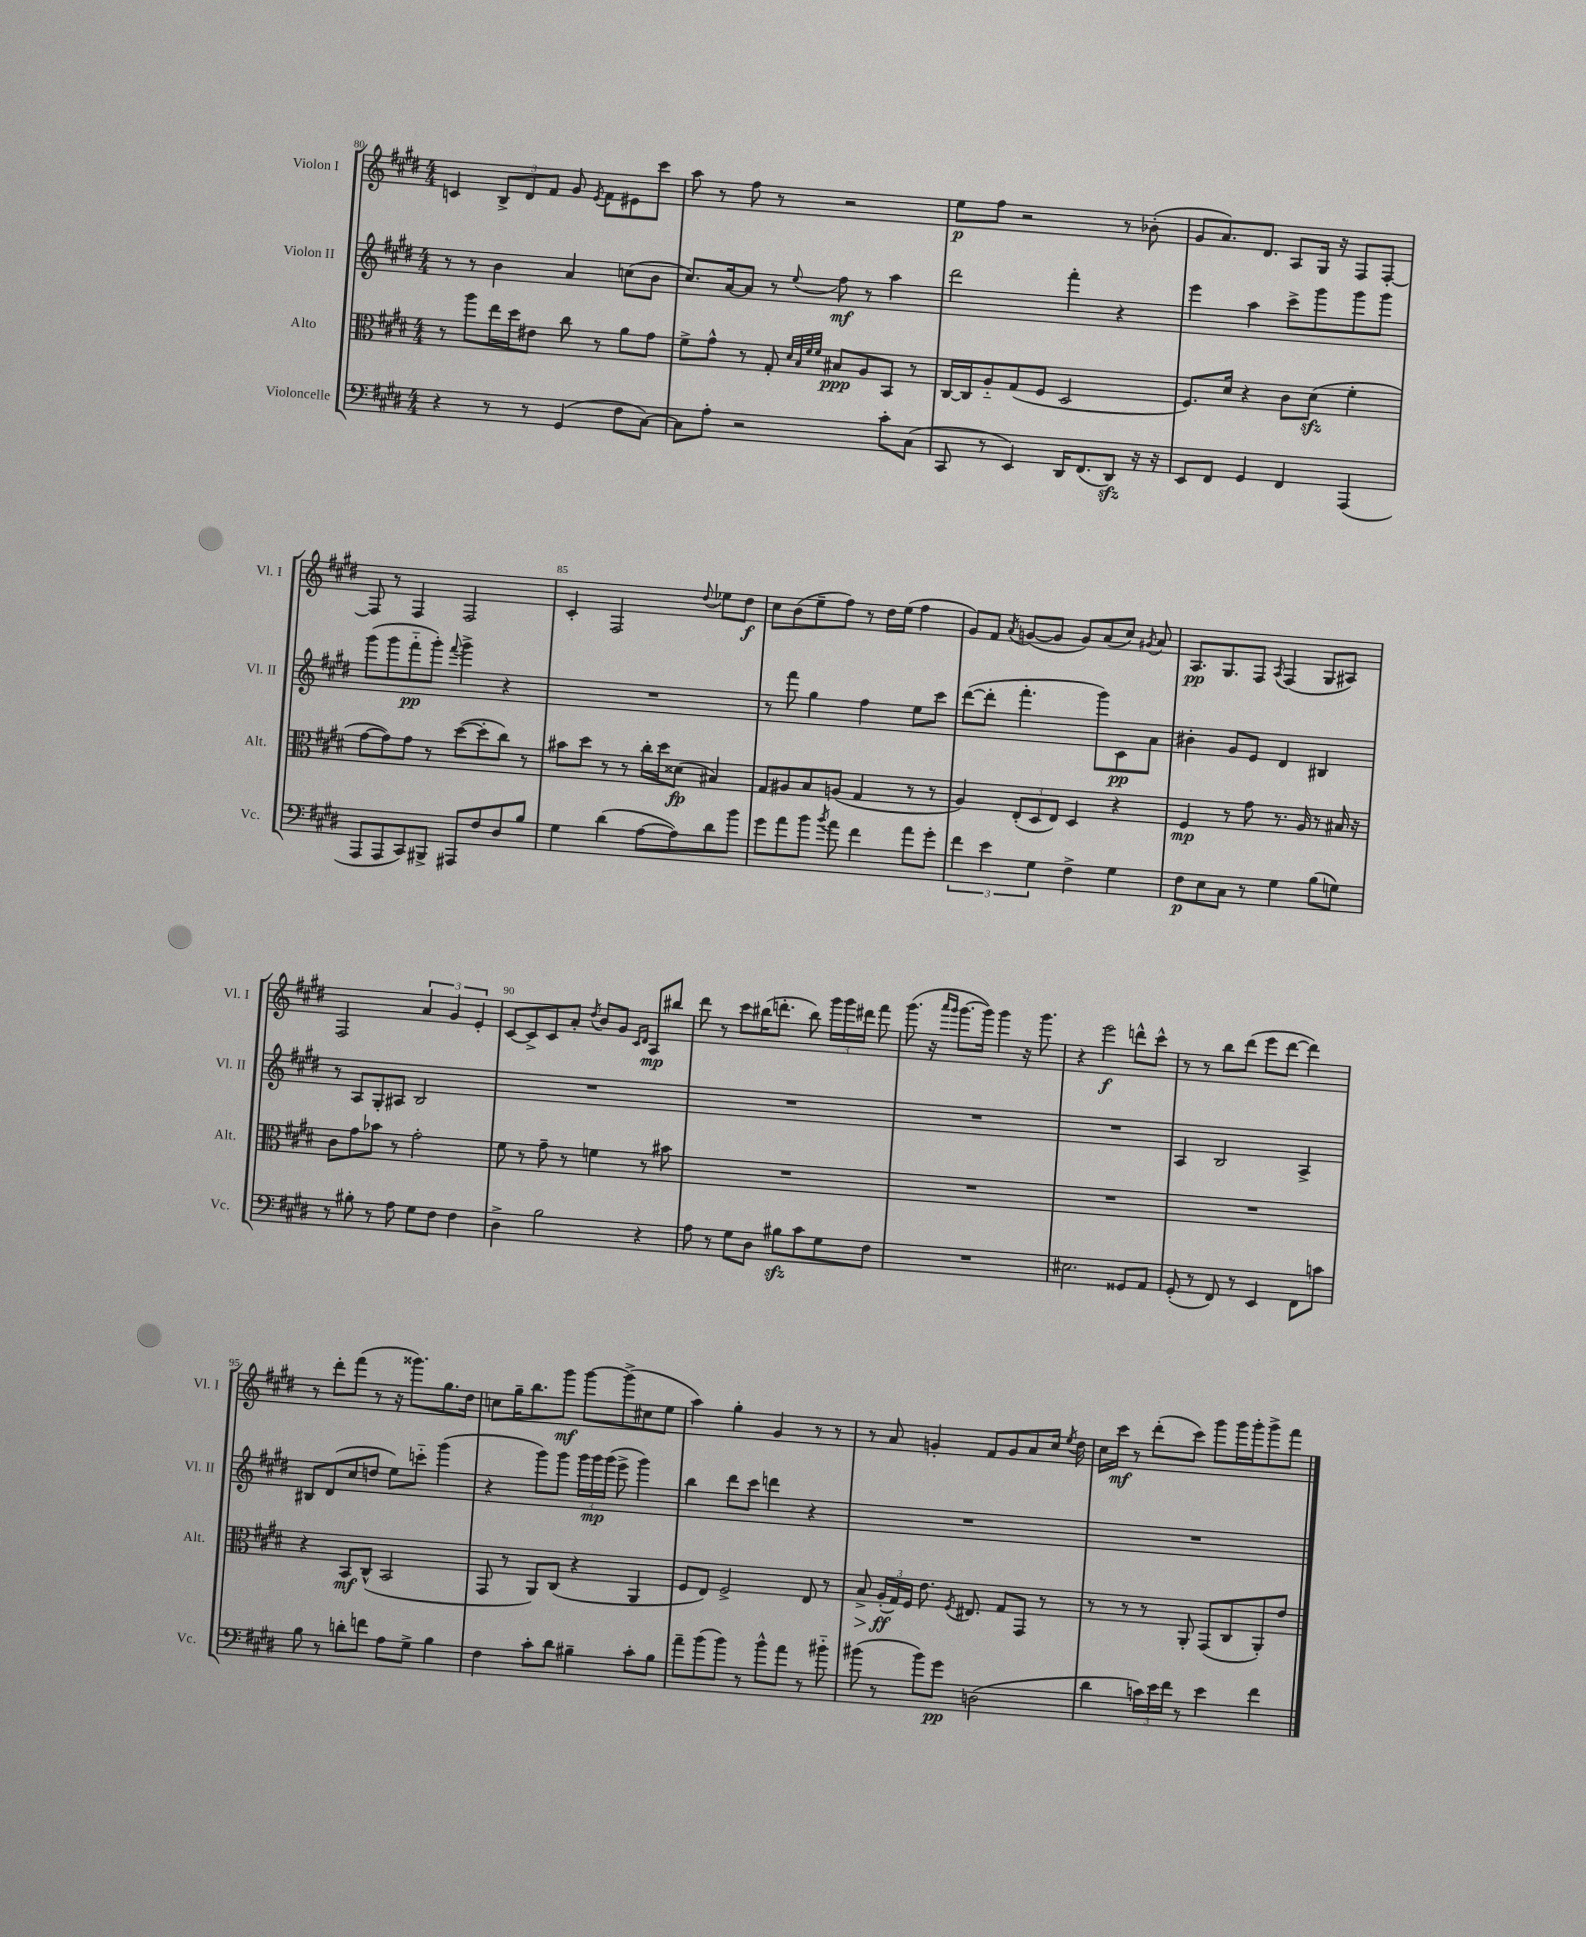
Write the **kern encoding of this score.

**kern	**dynam	**kern	**dynam	**kern	**dynam	**kern	**dynam
*part4	*part4	*part3	*part3	*part2	*part2	*part1	*part1
*staff4	*staff4	*staff3	*staff3	*staff2	*staff2	*staff1	*staff1
*I"Violoncelle	*	*I"Alto	*	*I"Violon II	*	*I"Violon I	*
*I'Vc.	*	*I'Alt.	*	*I'Vl. II	*	*I'Vl. I	*
*clefF4	*	*clefC3	*	*clefG2	*	*clefG2	*
*k[f#c#g#d#]	*	*k[f#c#g#d#]	*	*k[f#c#g#d#]	*	*k[f#c#g#d#]	*
*M4/4	*	*M4/4	*	*M4/4	*	*M4/4	*
=80	=80	=80	=80	=80	=80	=80	=80
4r	.	8r	.	8r	.	4cn/	.
.	.	8aa\L	.	8r	.	.	.
8r	.	16ee\L	.	4b\	.	12B^/L	.
.	.	16dd#\J	.	.	.	.	.
.	.	.	.	.	.	12d#/	.
8r	.	8e#X\J	.	.	.	.	.
.	.	.	.	.	.	12f#/J	.
(4GG#/	.	8cc#\	.	4a/	.	8g#/	.
.	.	.	.	.	.	8qe/	.
.	.	8r	.	.	.	8f#\L	.
8F#\L	.	8a\L	.	(8ccn\L	.	8e#X\	.
[8C#\J)	.	8g#\J	.	8b\J	.	8ccc#\J	.
=81	=81	=81	=81	=81	=81	=81	=81
8C#\L]	.	8f#^\L	.	8.cc#/L)	.	8aa\	.
8A'\J	.	8g#^^\J	.	.	.	8r	.
.	.	.	.	[16a/k	.	.	.
2r	.	8r	.	8a/J]	.	8ff#\	.
.	.	8G#'/	.	8r	.	8r	.
.	.	32qqd#/LLL	.	.	.	.	.
.	.	32qqB/	.	.	.	.	.
.	.	32qqf#/	.	.	.	.	.
.	.	32qqf#/JJJ	.	8qqee/	.	.	.
.	.	8B#X/L	ppp	8ff#\	mf	2r	.
.	.	8A/	.	8r	.	.	.
8c#'\L	.	8BB/J	.	4aa\	.	.	.
(8C#\J	.	8r	.	.	.	.	.
=82	=82	=82	=82	=82	=82	=82	=82
8CC#/	.	[16C#/LL	.	2ddd#\	.	8ee\L	p
.	.	16C#/J]	.	.	.	.	.
8r	.	8A/	.	.	.	8ff#\J	.
4EE/)	.	(8G#/	.	.	.	2r	.
.	.	8F#/J	.	.	.	.	.
16DD#/KL	.	2D#/	.	4fff#'\	.	.	.
(8.FF#/	.	.	.	.	.	.	.
8DD#zz/J)	.	.	.	4r	.	8r	.
16r	.	.	.	.	.	(8b-X'\	.
16r	.	.	.	.	.	.	.
=83	=83	=83	=83	=83	=83	=83	=83
8EE/L	.	8.F#/L)	.	4eee\	.	8g#/L	.
8FF#/J	.	.	.	.	.	8.a/)	.
.	.	16d#/Jk	.	.	.	.	.
4GG#/	.	4r	.	4aa\	.	.	.
.	.	.	.	.	.	8.d#/J	.
4FF#/	.	8c#\L	.	8ccc#^\L	.	8A/L	.
.	.	(8d#zz\J	.	8ggg#\	.	16G#/Jk	.
.	.	.	.	.	.	16r	.
(4AAA/	.	4f#'\	.	8ggg#\	.	8F#/L	.
.	.	.	.	8ggg#\J	.	[8F#'/J	.
!!LO:LB:g=z
=84	=84	=84	=84	=84	=84	=84	=84
8AAA/L	.	[8g#\L	.	(8ggg#\L	.	8F#/]	.
8AAA/	.	8g#\])	.	8ggg#\	.	8r	.
8CC#/)	.	8g#\J	.	8fff#\	pp	4F#/	.
8BBB#X^/J	.	8r	.	8ggg#'\J)	.	.	.
.	.	.	.	8qqfff#/	.	.	.
8AAA#X/L	.	([8dd#\L	.	4ggg#^\	.	2F#/	.
8F#/	.	8dd#'\]	.	.	.	.	.
8D#/	.	8cc#\J)	.	4r	.	.	.
8B/J	.	8r	.	.	.	.	.
=85	=85	=85	=85	=85	=85	=85	=85
4G#\	.	8b#X\L	.	1r	.	4c#'/	.
.	.	8dd#\J	.	.	.	.	.
(4d#\	.	8r	.	.	.	2F#/	.
.	.	8r	.	.	.	.	.
[8A\L	.	16cc#'\LL	.	.	.	.	.
.	.	16dd#\J	.	.	.	.	.
8A\])	.	(8d##X\J	fp	.	.	.	.
.	.	.	.	.	.	8qqdd#/	.
8d#\	.	4B#X/)	.	.	.	8ee-X\L	.
8b\J	.	.	.	.	.	8dd#\J	f
=86	=86	=86	=86	=86	=86	=86	=86
8g#\L	.	8G#/L	.	8r	.	8cc#\L	.
8a\	.	8A#X/	.	8fff#\	.	(8b\	.
8b\J	.	8B/	.	4gg#\	.	8ee~\	.
8qb/	.	.	.	.	.	.	.
8a\	.	(8An/J	.	.	.	8ff#\J)	.
4f#\	.	4G#/	.	4ff#\	.	8r	.
.	.	.	.	.	.	16dd#\LL	.
.	.	.	.	.	.	(16ee\JJ	.
8a\L	.	8r	.	8ee\L	.	4ff#\	.
8g#'\J	.	8r	.	8ccc#\J	.	.	.
=87	=87	=87	=87	=87	=87	=87	=87
6f#\	.	4A/)	.	([8ddd#\L	.	8g#/L)	.
.	.	.	.	8ddd#'\J]	.	8f#/J	.
6e\	.	.	.	.	.	.	.
.	.	.	.	.	.	8qa/	.
.	.	(12E'/L	.	4.fff#'\	.	([8gn/L	.
6G#\	.	12D#/	.	.	.	.	.
.	.	.	.	.	.	8g/J]	.
.	.	12E/J)	.	.	.	.	.
4F#^\	.	4D#/	.	.	.	8g/L)	.
.	.	.	.	8ggg#\L)	.	(8a/	.
4G#\	.	4r	.	8c#\	pp	8cc#/J)	.
.	.	.	.	.	.	8qg#X/	.
.	.	.	.	8a\J	.	8a/	.
=88	=88	=88	=88	=88	=88	=88	=88
8F#\L	p	4F#/	mp	4b#X'\	.	8.A/L	pp
8E\	.	.	.	.	.	.	.
.	.	.	.	.	.	8.G#/	.
8C#\J	.	8r	.	8g#/L	.	.	.
8r	.	8g#\	.	8e/J	.	8F#/J	.
.	.	.	.	.	.	8qA/	.
4G#\	.	8.r	.	4d#/	.	(4F#/	.
.	.	16A/	.	.	.	.	.
(8B\L	.	8r	.	4B#X/	.	8G#/L	.
8Gn\J)	.	16B#X/	.	.	.	8A#X/J)	.
.	.	16r	.	.	.	.	.
!!LO:LB:g=z
=89	=89	=89	=89	=89	=89	=89	=89
8r	.	8c#\L	.	8r	.	2F#/	.
8B#X'\	.	8g#\	.	8A/L	.	.	.
8r	.	8b-X\J	.	8G#'/	.	.	.
8A\	.	8r	.	8A#X/J	.	.	.
8G#\L	.	2g#'\	.	2B/	.	6a/	.
8F#\J	.	.	.	.	.	.	.
.	.	.	.	.	.	6g#/	.
4F#\	.	.	.	.	.	.	.
.	.	.	.	.	.	6e'/	.
=90	=90	=90	=90	=90	=90	=90	=90
4D#^\	.	8f#\	.	1r	.	[8c#/L	.
.	.	8r	.	.	.	8c#^/]	.
2B\	.	8g#~\	.	.	.	8c#/	.
.	.	8r	.	.	.	8a'/J	.
.	.	.	.	.	.	8qdd#/	.
.	.	4fn\	.	.	.	8b/L	.
.	.	.	.	.	.	8g#/J	.
.	.	.	.	.	.	16qqc#/LL	.
.	.	.	.	.	.	16qqd#/JJ	.
4r	.	8r	.	.	.	8A/L	mp
.	.	8b#X\	.	.	.	8bb#X/J	.
=91	=91	=91	=91	=91	=91	=91	=91
8A\	.	1r	.	1r	.	8ddd#\	.
8r	.	.	.	.	.	8r	.
8G#\L	.	.	.	.	.	8ccc#\L	.
8D#\J	.	.	.	.	.	(16bb#X\K	.
.	.	.	.	.	.	8.dddn'\J	.
8B#Xzz\L	.	.	.	.	.	.	.
8c#\	.	.	.	.	.	8bb#\)	.
8G#\	.	.	.	.	.	24ggg#\LL	.
.	.	.	.	.	.	24ggg#\	.
.	.	.	.	.	.	24ddd#X\JJ	.
8F#\J	.	.	.	.	.	8fff#\	.
=92	=92	=92	=92	=92	=92	=92	=92
1r	.	1r	.	1r	.	(8.ggg#\	.
.	.	.	.	.	.	16r	.
.	.	.	.	.	.	16qqaaa/LL	.
.	.	.	.	.	.	16qqggg#/JJ	.
.	.	.	.	.	.	[8.ggg#\L	.
.	.	.	.	.	.	16ggg#\Jk])	.
.	.	.	.	.	.	4ggg#\	.
.	.	.	.	.	.	16r	.
.	.	.	.	.	.	8.ggg#\	.
=93	=93	=93	=93	=93	=93	=93	=93
2.E#X\	.	1r	.	1r	.	4r	.
.	.	.	.	.	.	2eee\	f
8GG##X/L	.	.	.	.	.	8dddn^^\L	.
8AA/J	.	.	.	.	.	8ccc#^^\J	.
=94	=94	=94	=94	=94	=94	=94	=94
(8GG#'/	.	1r	.	4A/	.	8r	.
8r	.	.	.	.	.	8r	.
8FF#/)	.	.	.	2B/	.	8bb\L	.
8r	.	.	.	.	.	(8ddd#\J	.
4EE/	.	.	.	.	.	8eee\L	.
.	.	.	.	.	.	[8ddd#\J	.
8FF#\L	.	.	.	4A^/	.	4ddd#\])	.
8cn\J	.	.	.	.	.	.	.
!!LO:LB:g=z
=95	=95	=95	=95	=95	=95	=95	=95
8B\	.	4r	.	8B#X/L	.	8r	.
8r	.	.	.	(8d#/	.	8ddd#'\L	.
8dn'\L	.	8BB/L	mf	8cc#/	.	(8fff#\J	.
8fn\J	.	(8C#^^/J	.	8ddn/J	.	8r	.
8A\L	.	2BB/	.	8ee\L)	.	16r	.
.	.	.	.	.	.	8.ggg##X\L)	.
8G#^\J	.	.	.	8cccn\J	.	.	.
4B\	.	.	.	(4ggg#\	.	8.gg#\	.
.	.	.	.	.	.	16dd#\Jk	.
=96	=96	=96	=96	=96	=96	=96	=96
4F#\	.	8GG#/	.	4r	.	8ccn\L	.
.	.	8r	.	.	.	16gg#~\K	.
.	.	.	.	.	.	8.bb\	.
8c#'\L	.	8AA/L)	.	8ggg#\L)	.	.	.
8d#\J	.	(8C#/J	.	8ggg#\J	.	8ggg#\J	mf
4B#X~\	.	4r	.	24ggg#\LL	.	[8ggg#\L	.
.	.	.	.	24ggg#\	mp	.	.
.	.	.	.	(24ggg#\JJ	.	.	.
.	.	.	.	8eee^\	.	(8ggg#^\]	.
8c#'\L	.	4AA/	.	4ggg#\)	.	8cc#X\	.
8B#\J	.	.	.	.	.	8ee\J	.
=97	=97	=97	=97	=97	=97	=97	=97
8a~\L	.	8F#/L	.	4bb\	.	4aa\)	.
(8b\	.	8E/J)	.	.	.	.	.
8b\J)	.	2F#^/	.	8ddd#\L	.	4gg#'\	.
8r	.	.	.	8ccc#\J	.	.	.
8b^^\L	.	.	.	4dddn\	.	4g#/	.
8a\J	.	.	.	.	.	.	.
8r	.	8E/	.	4r	.	8r	.
8b#X\	.	8r	.	.	.	8r	.
=98	=98	=98	=98	=98	=98	=98	=98
!	!	!	!LO:HP:b	!	!	!	!
(8b#X\	.	8B^/	>	1r	.	8r	.
8r	.	(24A'/LL	ff	.	.	8a/	.
.	.	24G#/)	]	.	.	.	.
.	.	24F#/JJ	.	.	.	.	.
8b#\L)	.	8.e\	.	.	.	4gn'/	.
8g#\J	pp	.	.	.	.	.	.
.	.	8qF#/	.	.	.	.	.
.	.	8.E#X/	.	.	.	.	.
(2Dn\	.	.	.	.	.	8f#/L	.
.	.	8G#/L	.	.	.	8g/	.
.	.	8GG#/J	.	.	.	8a/	.
.	.	8r	.	.	.	16cc#/Jk	.
.	.	.	.	.	.	8qee/	.
.	.	.	.	.	.	16dd#\	.
=99	=99	=99	=99	=99	=99	=99	=99
4d#\	.	8r	.	1r	.	16cc#\LL	.
.	.	.	.	.	.	16ccc#\JJ	mf
.	.	8r	.	.	.	8r	.
24cn\LL)	.	8r	.	.	.	(8ddd#'\L	.
24e\	.	.	.	.	.	.	.
24f#\JJ	.	.	.	.	.	.	.
8r	.	8AA'/	.	.	.	8ccc#\J)	.
4e\	.	(8GG#/L	.	.	.	8ggg#\L	.
.	.	8C#/	.	.	.	16ggg#\L	.
.	.	.	.	.	.	16ggg#'\J	.
4f#\	.	8AA'/)	.	.	.	8ggg#^\	.
.	.	8e/J	.	.	.	8fff#\J	.
==	==	==	==	==	==	==	==
*-	*-	*-	*-	*-	*-	*-	*-
